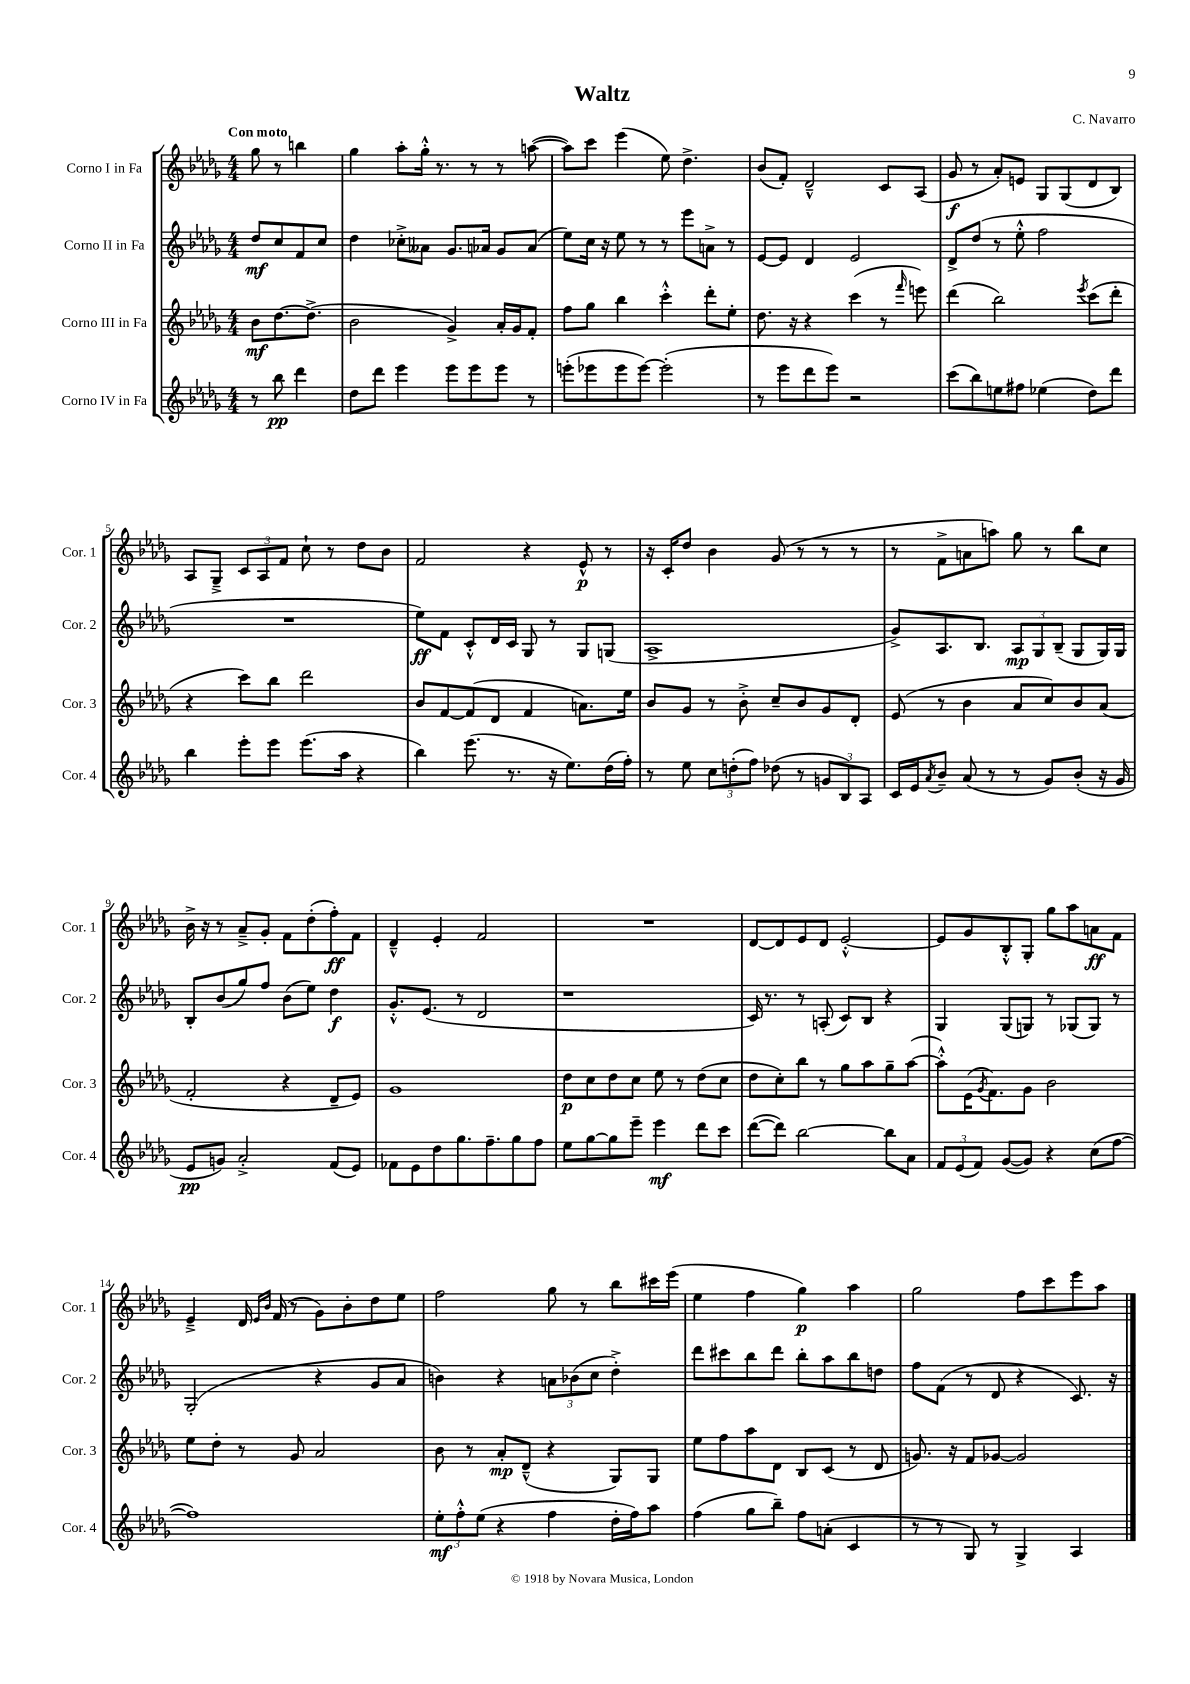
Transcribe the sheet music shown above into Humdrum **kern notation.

**kern	**dynam	**kern	**dynam	**kern	**dynam	**kern	**dynam
*part4	*part4	*part3	*part3	*part2	*part2	*part1	*part1
*staff4	*staff4	*staff3	*staff3	*staff2	*staff2	*staff1	*staff1
*I"Corno IV in Fa	*	*I"Corno III in Fa	*	*I"Corno II in Fa	*	*I"Corno I in Fa	*
*I'Cor. 4	*	*I'Cor. 3	*	*I'Cor. 2	*	*I'Cor. 1	*
*clefG2	*	*clefG2	*	*clefG2	*	*clefG2	*
*k[b-e-a-d-g-]	*	*k[b-e-a-d-g-]	*	*k[b-e-a-d-g-]	*	*k[b-e-a-d-g-]	*
*M4/4	*	*M4/4	*	*M4/4	*	*M4/4	*
=	=	=	=	=	=	=	=
!	!	!	!	!	!	!LO:TX:a:B:t=Con moto	!
8r	.	8b-\L	mf	8dd-/L	mf	8gg-\	.
8bb-\	pp	[8.dd-\	.	8cc/	.	8r	.
4ddd-\	.	.	.	8f/	.	4bbn\	.
.	.	(8.dd-^\J]	.	.	.	.	.
.	.	.	.	8cc/J	.	.	.
=1	=1	=1	=1	=1	=1	=1	=1
8dd-\L	.	2b-\	.	4dd-\	.	4gg-\	.
8ddd-\J	.	.	.	.	.	.	.
4eee-\	.	.	.	8cc-X'^\L	.	8aa-'\L	.
.	.	.	.	8a--X\J	.	16gg-'^^\Jk	.
.	.	.	.	.	.	8.r	.
8eee-\L	.	4g-^/)	.	8.g-/L	.	.	.
8eee-\	.	.	.	.	.	8r	.
.	.	.	.	16a-X/Jk	.	.	.
8eee-\J	.	16a-'/LL	.	8g-/L	.	8r	.
.	.	16g-/J	.	.	.	.	.
8r	.	8f'/J	.	(8a-/J	.	([8aan\	.
=2	=2	=2	=2	=2	=2	=2	=2
(8eeen'\L	.	8ff\L	.	8ee-\L)	.	8aa\L])	.
8eee-X\	.	8gg-\J	.	16cc\Jk	.	8ccc\J	.
.	.	.	.	16r	.	.	.
8eee-\	.	4bb-\	.	8ee-\	.	(4eee-\	.
[8eee-\J)	.	.	.	8r	.	.	.
(2eee-'\]	.	4ccc'^^\	.	8r	.	8ee-\)	.
.	.	.	.	8eee-\L	.	4.dd-^\	.
.	.	8ddd-'\L	.	8an^\J	.	.	.
.	.	8ee-'\J	.	8r	.	.	.
=3	=3	=3	=3	=3	=3	=3	=3
8r	.	8.dd-\	.	[8e-/L	.	(8b-/L	.
8eee-\L	.	.	.	8e-/J]	.	8f'/J)	.
.	.	16r	.	.	.	.	.
8ddd-\	.	4r	.	4d-/	.	2d-~^^/	.
8eee-\J)	.	.	.	.	.	.	.
2r	.	(4ccc\	.	2e-/	.	.	.
.	.	8r	.	.	.	8c/L	.
.	.	16qqfff/	.	.	.	.	.
.	.	8eeen\)	.	.	.	(8A-/J	.
=4	=4	=4	=4	=4	=4	=4	=4
(8ccc\L	.	(4ddd-\	.	8d-^/L	.	8g-/	f
8bb-\)	.	.	.	(8dd-/J	.	8r	.
8een\	.	2bb-\)	.	8r	.	8a-'/L)	.
8ff#X\J	.	.	.	8ee-'^^\	.	8en/J	.
(4ee-X\	.	.	.	2ff\	.	8G-/L	.
.	.	.	.	.	.	(8G-/	.
.	.	8qeee-/	.	.	.	.	.
8dd-\L)	.	(8ccc\L	.	.	.	8d-/	.
8ddd-\J	.	8ddd-'\J	.	.	.	8B-/J)	.
!!LO:LB:g=z
=5	=5	=5	=5	=5	=5	=5	=5
4bb-\	.	4r	.	1r	.	8A-/L	.
.	.	.	.	.	.	8G-~^/J	.
8eee-'\L	.	8ccc\L)	.	.	.	12c/L	.
.	.	.	.	.	.	12A-/	.
8eee-\J	.	8bb-\J	.	.	.	.	.
.	.	.	.	.	.	12f/J	.
(8.eee-\L	.	2ddd-\	.	.	.	8cc`\	.
.	.	.	.	.	.	8r	.
16aa-\Jk	.	.	.	.	.	.	.
4r	.	.	.	.	.	8dd-\L	.
.	.	.	.	.	.	8b-\J	.
=6	=6	=6	=6	=6	=6	=6	=6
4bb-\)	.	8b-/L	.	8ee-\L)	ff	2f/	.
.	.	[8f/	.	8f\J	.	.	.
(8.eee-\	.	(8f/]	.	8c'^^/L	.	.	.
.	.	8d-/J	.	16d-/L	.	.	.
8.r	.	.	.	16c/JJ	.	.	.
.	.	4f/	.	8G-/	.	4r	.
16r	.	.	.	8r	.	.	.
8.ee-\L)	.	.	.	.	.	.	.
.	.	8.an\L)	.	8G-/L	.	8e-^^/	p
(16dd-\L	.	.	.	(8Gn/J	.	8r	.
16ff'\JJ)	.	16ee-\Jk	.	.	.	.	.
=7	=7	=7	=7	=7	=7	=7	=7
8r	.	8b-/L	.	1A-^	.	16r	.
.	.	.	.	.	.	16c'/KL	.
8ee-\	.	8g-/J	.	.	.	8dd-/J	.
12cc\L	.	8r	.	.	.	4b-\	.
(12ddn'\	.	.	.	.	.	.	.
.	.	8b-'^\	.	.	.	.	.
12ff\J)	.	.	.	.	.	.	.
(8dd-X\	.	8cc~/L	.	.	.	(8g-/	.
8r	.	8b-/	.	.	.	8r	.
12gn/L	.	8g-/	.	.	.	8r	.
12B-/)	.	.	.	.	.	.	.
.	.	8d-'/J	.	.	.	8r	.
12A-/J	.	.	.	.	.	.	.
=8	=8	=8	=8	=8	=8	=8	=8
16c/LL	.	(8e-/	.	8g-^/L)	.	8r	.
16e-/J	.	.	.	.	.	.	.
8qa-/	.	.	.	.	.	.	.
8b-~/J	.	8r	.	8.A-/	.	8f^\L	.
(8a-/	.	4b-\	.	.	.	8an\	.
.	.	.	.	8.B-/J	.	.	.
8r	.	.	.	.	.	8aan\J)	.
8r	.	8a-/L	.	12A-/L	mp	8gg-\	.
.	.	.	.	12G-/	.	.	.
8g-/L)	.	8cc/)	.	.	.	8r	.
.	.	.	.	(12B-~/J	.	.	.
(8b-'/J	.	8b-/	.	8G-/L	.	8bb-\L	.
16r	.	(8a-/J	.	16G-/L)	.	8cc\J	.
16g-/	.	.	.	16G-/JJ	.	.	.
!!LO:LB:g=z
=9	=9	=9	=9	=9	=9	=9	=9
8e-/L	pp	2f'/	.	8B-'/L	.	16b-^\	.
.	.	.	.	.	.	16r	.
8gn/J)	.	.	.	(8b-/	.	8r	.
2a-'^/	.	.	.	8gg-/)	.	8a-~^/L	.
.	.	.	.	8ff/J	.	8g-'/J	.
.	.	4r	.	(8b-\L	.	8f\L	.
.	.	.	.	8ee-\J)	.	(8dd-'\	.
(8f/L	.	8d-~/L	.	4dd-\	f	8ff'\)	ff
8e-/J)	.	8e-/J)	.	.	.	8f\J	.
=10	=10	=10	=10	=10	=10	=10	=10
8f-X\L	.	1g-	.	8.g-'^^/L	.	4d-~^^/	.
8e-\	.	.	.	.	.	.	.
.	.	.	.	(8.e-/J	.	.	.
8dd-\	.	.	.	.	.	4e-'/	.
8.gg-\	.	.	.	8r	.	.	.
.	.	.	.	2d-/	.	2f/	.
8.ff~\	.	.	.	.	.	.	.
8gg-\	.	.	.	.	.	.	.
8ff\J	.	.	.	.	.	.	.
=11	=11	=11	=11	=11	=11	=11	=11
8ee-\L	.	8dd-\L	p	1r	.	1r	.
[8gg-\	.	8cc\	.	.	.	.	.
8gg-\]	.	8dd-\	.	.	.	.	.
8eee-~\J	.	8cc\J	.	.	.	.	.
4eee-\	mf	8ee-\	.	.	.	.	.
.	.	8r	.	.	.	.	.
8ddd-\L	.	(8dd-\L	.	.	.	.	.
8ccc\J	.	8cc\J	.	.	.	.	.
=12	=12	=12	=12	=12	=12	=12	=12
([8ddd-\L	.	8dd-\L	.	16c/)	.	[8d-/L	.
.	.	.	.	8.r	.	.	.
8ddd-\J])	.	8cc'\)	.	.	.	8d-/]	.
[2bb-\	.	8bb-\J	.	8r	.	8e-/	.
.	.	8r	.	(8An'/	.	8d-/J	.
.	.	8gg-\L	.	8c/L)	.	[2e-'^^/	.
.	.	8aa-\	.	8B-/J	.	.	.
8bb-\L]	.	8gg-~\	.	4r	.	.	.
8a-\J	.	([8aa-\J	.	.	.	.	.
=13	=13	=13	=13	=13	=13	=13	=13
12f/L	.	8aa-'^^\L])	.	4G-/	.	8e-/L]	.
(12e-/	.	.	.	.	.	.	.
.	.	(16e-\K	.	.	.	8g-/	.
12f/J)	.	.	.	.	.	.	.
.	.	8qg-/	.	.	.	.	.
.	.	8.f\)	.	.	.	.	.
([8g-/L	.	.	.	(8G-/L	.	8B-'^^/	.
8g-/J])	.	8g-\J	.	8Gn/J)	.	8G-'/J	.
4r	.	2b-\	.	8r	.	8gg-\L	.
.	.	.	.	(8G-X/L	.	8aa-\	.
(8cc\L	.	.	.	8G-/J)	.	8an\	ff
[8ff\J	.	.	.	8r	.	8f\J	.
!!LO:LB:g=z
=14	=14	=14	=14	=14	=14	=14	=14
1ff])	.	8ee-\L	.	(2G-'/	.	4e-~^/	.
.	.	8dd-'\J	.	.	.	.	.
.	.	8r	.	.	.	16d-/	.
.	.	.	.	.	.	16qqe-/LL	.
.	.	.	.	.	.	16qqb-/JJ	.
.	.	.	.	.	.	(16f/	.
.	.	8g-/	.	.	.	8r	.
.	.	2a-/	.	4r	.	8g-\L)	.
.	.	.	.	.	.	8b-'\	.
.	.	.	.	8g-/L	.	8dd-\	.
.	.	.	.	8a-/J	.	8ee-\J	.
=15	=15	=15	=15	=15	=15	=15	=15
12ee-'\L	mf	8b-\	.	4bn\)	.	2ff\	.
12ff'^^\	.	.	.	.	.	.	.
.	.	8r	.	.	.	.	.
(12ee-\J	.	.	.	.	.	.	.
4r	.	8a-'/L	mp	4r	.	.	.
.	.	(8d-~^^/J	.	.	.	.	.
4ff\	.	4r	.	12an\L	.	8gg-\	.
.	.	.	.	(12b-X\	.	.	.
.	.	.	.	.	.	8r	.
.	.	.	.	12cc\J	.	.	.
16dd-'\LL	.	8G-/L)	.	4dd-'^\)	.	8bb-\L	.
16ff\J)	.	.	.	.	.	.	.
8aa-\J	.	8G-/J	.	.	.	16ccc#X\L	.
.	.	.	.	.	.	(16eee-\JJ	.
=16	=16	=16	=16	=16	=16	=16	=16
(4ff\	.	8ee-\L	.	8ddd-\L	.	4ee-\	.
.	.	8ff\	.	8ccc#X\	.	.	.
8gg-\L	.	8aa-\	.	8bb-\	.	4ff\	.
8bb-~\J)	.	8d-\J	.	8ddd-\J	.	.	.
8ff\L	.	8B-/L	.	8bb-'\L	.	4gg-\)	p
(8an'\J	.	(8c/J	.	8aa-\	.	.	.
4c/	.	8r	.	8bb-\	.	4aa-\	.
.	.	8d-/	.	8ddn\J	.	.	.
=17	=17	=17	=17	=17	=17	=17	=17
8r	.	8.gn/)	.	8ff\L	.	2gg-\	.
8r	.	.	.	(8f\J	.	.	.
.	.	16r	.	.	.	.	.
8G-/)	.	8f/L	.	8r	.	.	.
8r	.	[8g-X/J	.	8d-/	.	.	.
4G-^/	.	2g-/]	.	4r	.	8ff\L	.
.	.	.	.	.	.	8ccc\	.
4A-/	.	.	.	8.c/)	.	8eee-\	.
.	.	.	.	.	.	8aa-\J	.
.	.	.	.	16r	.	.	.
==	==	==	==	==	==	==	==
*-	*-	*-	*-	*-	*-	*-	*-
